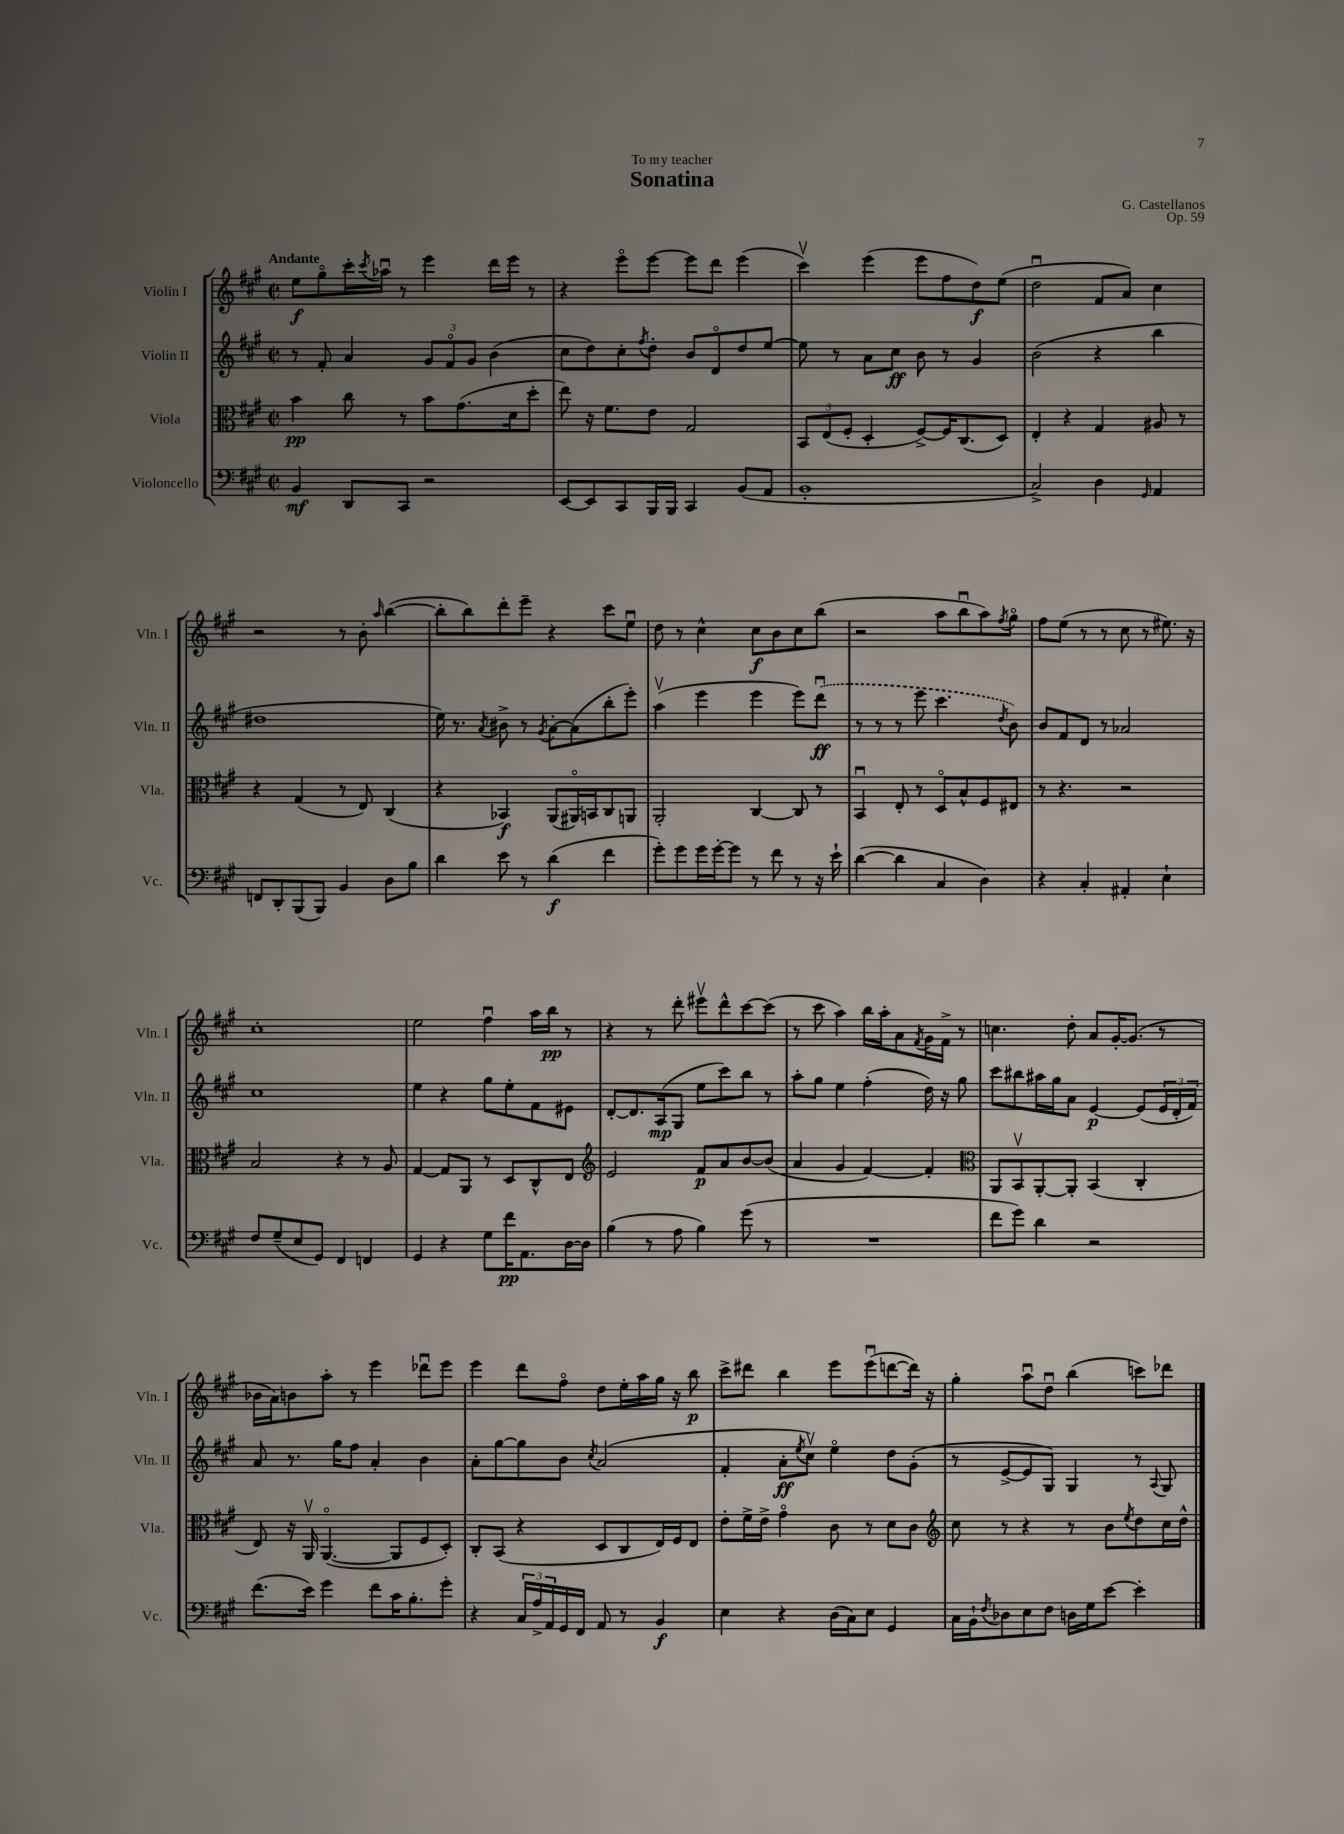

**kern	**kern	**kern	**kern
*staff4	*staff3	*staff2	*staff1
*clefF4	*clefC3	*clefG2	*clefG2
*k[f#c#g#]	*k[f#c#g#]	*k[f#c#g#]	*k[f#c#g#]
*M2/2	*M2/2	*M2/2	*M2/2
*met(c|)	*met(c|)	*met(c|)	*met(c|)
4BB/	4b\	8r	8ee\L
.	.	8f#'/	8gg#o\
8DD/L	8cc#\	4a/	16ccc#'\L
.	.	.	8qccc#/
.	.	.	16aa-u\JJ
8CC#/J	8r	.	8r
2r	8b\L	12g#/L	4eee\
.	.	12f#o/	.
.	(8.g#\	.	.
.	.	12g#/J	.
.	.	(4b\	16ddd\LL
.	16d\k	.	16eee\JJ
.	8dd'\J	.	8r
=	=	=	=
[8EE/L	8ee\)	8cc#\L	4r
8EE/]	16r	8dd\)	.
.	8.f#\L	.	.
8CC#/	.	8cc#'\	8eeeo\L
.	.	8qff#/	.
16BBB/L	8e\J	8dd'\J	[8eee\J
16BBB/JJ	.	.	.
4CC#/	2G#/	8b/L	8eee\]L
.	.	8do/	8ddd\J
(8BB/L	.	8dd/	(4eee\
8AA/J	.	[8ee/J	.
=	=	=	=
1BB'	12BB/L	8ee\]	4ccc#v\)
.	(12E/	.	.
.	.	8r	.
.	12F#'/J	.	.
.	4D'/	8a\L	(4eee\
.	.	8cc#\J	.
.	[8F#^/L)	8b\	8eee\L
.	16F#/]K	8r	8ff#\
.	(8.C#/	.	.
.	.	4g#/	8dd\)
.	8D/J)	.	(8ee\J
=	=	=	=
2C#^/)	4E'/	(2b\	2ddu\
.	4r	.	.
4D\	4G#/	4r	8f#/L
.	.	.	8a/J)
16qqGG#/	.	.	.
4AA/	8A#/	4bb\	4cc#\
.	8r	.	.
=	=	=	=
8FF/L	4r	1dd#	2r
8DD'/	.	.	.
(8BBB/	(4G#/	.	.
8BBB/J)	.	.	.
4BB/	8r	.	8r
.	8E/)	.	8b'\
.	.	.	16qqaa/
8D\L	(4C#/	.	([4bb\
8B\J	.	.	.
=	=	=	=
4d\	4r	16ee\)	8bb'\]L
.	.	8.r	.
.	.	.	8bb\)
.	.	8qa/	.
8e\	4BB-/)	8b#^\	8ddd'\
8r	.	8r	8eee~\J
.	.	8qg#/	.
(4d\	(8AA/L	[8a'\L	4r
.	16AA#o/L)	(8a\]	.
.	16BB/J	.	.
4f#\	8C#/	8bb'\	8ccc#\L
.	8AA/J	8eee'\J)	8eeu\J
=	=	=	=
8g#'\L)	2AA'/	(4aav\	8dd\
8g#\	.	.	8r
16g#\L	.	4eee\	4cc#^^\
[16g#'\J	.	.	.
8g#\]J	.	.	.
8r	[4C#/	4eee\	8cc#\L
8f#\	.	.	8b\
8r	8C#/]	8eee\L)	8cc#\
16r	8r	(8dddu\J	(8bb\J
16e`\	.	.	.
=	=	=	=
([4d\	4BBu/	8r	2r
.	.	8r	.
4d\]	8E'/	8r	.
.	8r	8eee\	.
4C#/	8Do/L	4.ccc#\	8aa\L
.	8B^^/	.	8bbu\
4D\)	8F#/	.	8aa\)
.	.	8qdd/	8qff#/
.	8E#/J	8b\)	8gg#o\J
=	=	=	=
4r	8r	8b/L	8ff#\L
.	4.r	8f#/	(8ee\J
4C#'/	.	8d/J	8r
.	.	8r	8r
4AA#'/	2r	2a-/	8cc#\
.	.	.	8r
4E`\	.	.	8.ee#\)
.	.	.	16r
=	=	=	=
8F#/L	2B/	1cc#	1cc#'
(8G#~/	.	.	.
8E/	.	.	.
8GG#/J)	.	.	.
4FF#/	4r	.	.
4FF/	8r	.	.
.	8A/	.	.
=	=	=	=
4GG#/	[4G#/	4ee\	2ee\
4r	8G#/]L	4r	.
.	8AA/J	.	.
8G#\L	8r	8gg#\L	4ff#u\
16f#\K	8D/L	8ee'\	.
8.AA\	.	.	.
.	8C#^^/	8f#\	16aa\LL
.	.	.	16bb\JJ
[16D\L	8E/J	8e#\J	8r
16D\]JJ	.	.	.
=	=	=	=
*	*clefG2	*	*
(4B\	2e/	[8d'/L	4r
.	.	8.d/]	.
8r	.	.	8r
.	.	(16A/k	.
8A\	.	8G#/J	8ddd'\
4B\)	8f#/L	8ee\L	8eee#v\L
.	8a/	8ccc#\)	8ddd^^\
(8g#\	[8b/	8bb\J	[8ccc#\
8r	(8b/]J	8r	(8ccc#\]J
=	=	=	=
1r	4a/	8aa'\L	8r
.	.	8gg#\J	8ccc#\
.	4g#/	4ee\	4aa\)
.	[4f#/)	(4ff#'\	16bb\LL
.	.	.	16aa'\J
.	.	.	8a\
.	.	.	8qf#/
.	4f#'/]	16dd\)	16g#\L
.	.	16r	16f#^\JJ
.	.	8gg#\	8r
=	=	=	=
*	*clefC3	*	*
8f#\L	8AA/L	8ccc#\L	4.cc\
8g#\J)	8BBv/	8bb#\	.
4d\	[8AA'/	16aa#\L	.
.	.	16gg#\J	.
.	8AA'/]J	8a\J	8dd'\
2r	(4BB/	[4e/	8a/L
.	.	.	[16g#'/K
.	.	.	(8.g#/]J
.	4C#'/	(8e/]L	.
.	.	24e/L	8r
.	.	24d'/	.
.	.	24f#/JJ)	.
=	=	=	=
(8.f#\L	8E/)	8a/	16b-\LL
.	.	.	16a\J)
.	16r	8.r	8b\
16e\Jk)	16AAv/	.	.
4g#\	([4.AAo/	.	8aa'\J
.	.	16gg#\LK	.
.	.	8ff#\J	8r
8f#\L	.	4a'/	4eee\
16c#\K	8AA/]L	.	.
8.B'\	.	.	.
.	8F#/	4b\	8ddd-u\L
8g#'\J	8D'/J)	.	8eee\J
=	=	=	=
4r	8C#'/L	8a'\L	4eee\
.	(8BB/J	[8gg#\	.
24C#/LL	4r	8gg#\]	8ddd\L
24A^/	.	.	.
24AA/	.	.	.
16GG#/	.	8b\J	8ff#o\J
16FF#/JJ	.	.	.
.	.	8qcc#/	.
8AA/	8D/L	(2a/	8dd\L
8r	8C#/	.	16ee'\L
.	.	.	16aa\
4BB/	16E/L)	.	16gg#\JJ
.	16F#/J	.	16r
.	8E/J	.	8bb\
=	=	=	=
4E\	8e'\L	4f#'/	8ccc#^\L
.	16f#^\L	.	8ddd#\J
.	16e^\JJ	.	.
4r	4g#o\	8a'\L	4bb\
.	.	8qee/	.
.	.	8cc#v\J)	.
(16D\LL	8c#\	4eeo\	8eee\L
16C#\J)	.	.	.
8E\J	8r	.	(8eeeu\
4GG#/	8d\L	8dd\L	[8ddd\
.	8c#\J	(8g#'\J	16ddd\]Jk)
.	.	.	16r
=	=	=	=
*	*clefG2	*	*
16C#\LL	8cc#\	8r	4gg#'\
16BB`\J	.	.	.
8qF#/	.	.	.
8D-\	8r	[8e^/L	.
8E\	4r	8e/]	8aau\L
8F#\J	.	8G#/J)	8ddu\J
16D\LL	8r	4G#/	(4bb\
16G#\J	.	.	.
[8e\J	8b\L	.	.
.	8qee/	.	.
4e'\]	8dd\	8r	8ccc\L)
.	.	8qqA/	.
.	16cc#\L	8G#/	8ddd-\J
.	16dd^^\JJ	.	.
==	==	==	==
*-	*-	*-	*-
